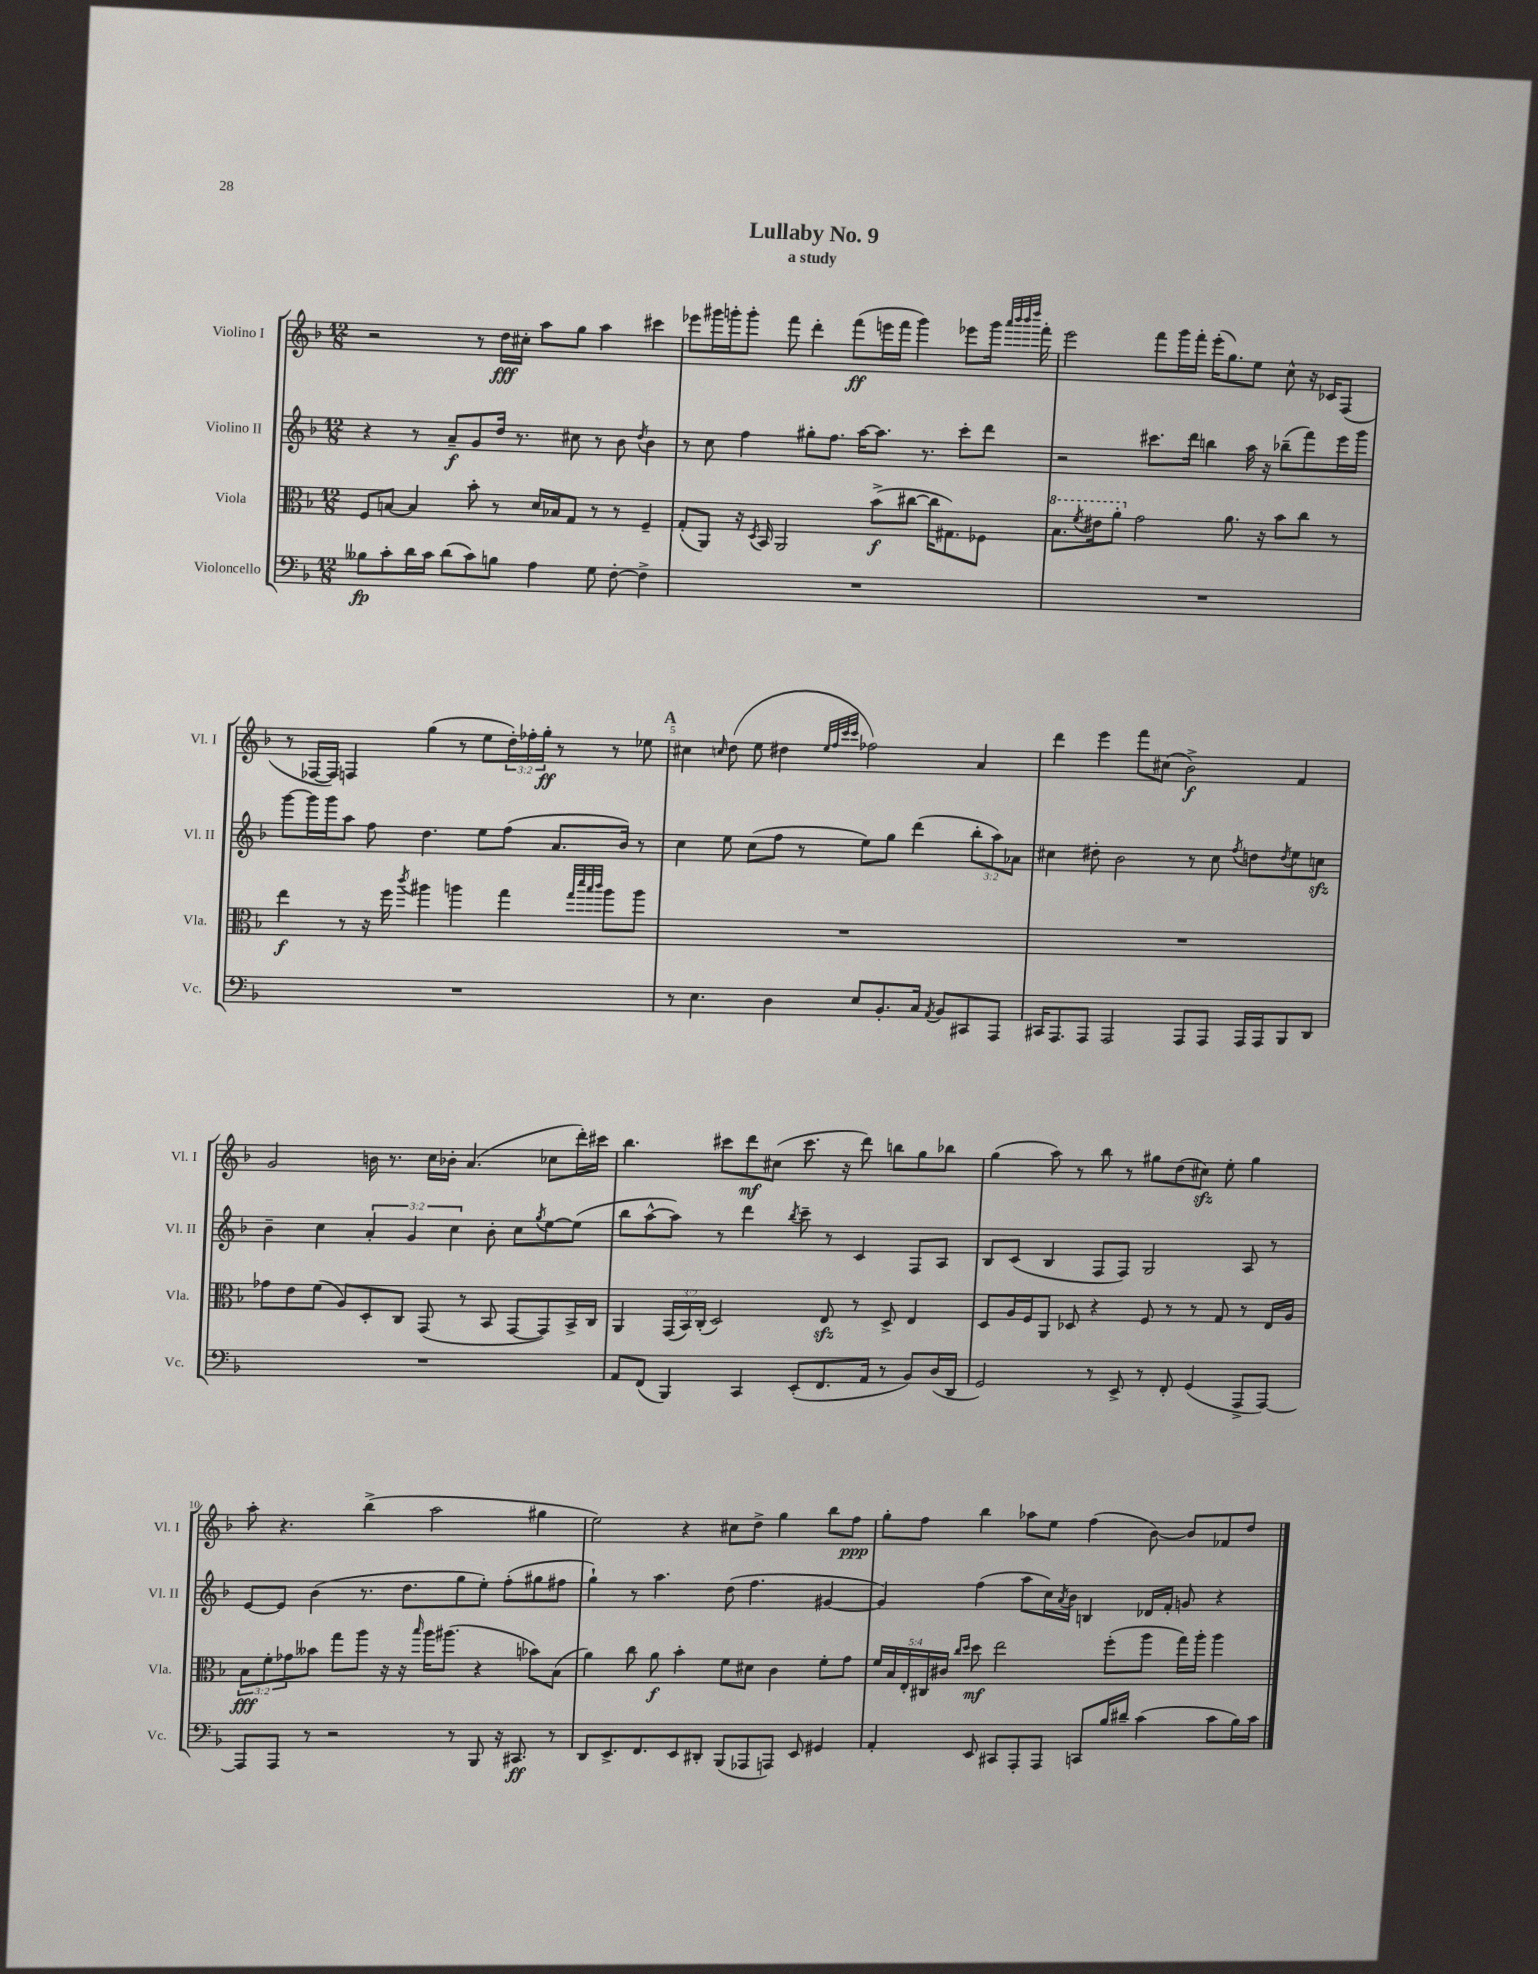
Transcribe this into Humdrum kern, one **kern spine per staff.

**kern	**dynam	**kern	**dynam	**kern	**dynam	**kern	**dynam
*part4	*part4	*part3	*part3	*part2	*part2	*part1	*part1
*staff4	*staff4	*staff3	*staff3	*staff2	*staff2	*staff1	*staff1
*I"Violoncello	*	*I"Viola	*	*I"Violino II	*	*I"Violino I	*
*I'Vc.	*	*I'Vla.	*	*I'Vl. II	*	*I'Vl. I	*
*clefF4	*	*clefC3	*	*clefG2	*	*clefG2	*
*k[b-]	*	*k[b-]	*	*k[b-]	*	*k[b-]	*
*M12/8	*	*M12/8	*	*M12/8	*	*M12/8	*
=1	=1	=1	=1	=1	=1	=1	=1
8B--X\L	fp	8F/L	.	4r	.	2r	.
8c'\	.	[8Bn/J	.	.	.	.	.
16d\L	.	4B/]	.	8r	.	.	.
16c\JJ	.	.	.	.	.	.	.
(8d\L	.	.	.	8a~/L	f	.	.
8c\)	.	8b-'\	.	8g/	.	8r	.
8Bn\J	.	8r	.	16dd/Jk	.	16dd\LL	fff
.	.	.	.	8.r	.	16cc#X'\JJ	.
4A\	.	16d/LL	.	.	.	8aa\L	.
.	.	16B-X/J	.	.	.	.	.
.	.	8G/J	.	8cc#X\	.	8gg\J	.
8G\	.	8r	.	8r	.	4aa\	.
[8F'\	.	8r	.	8b-\	.	.	.
.	.	.	.	8qdd/	.	.	.
4F^\]	.	4F~/	.	4b-\	.	4ccc#X\	.
=2	=2	=2	=2	=2	=2	=2	=2
1.r	.	(8G'/L	.	8r	.	8eee-X\L	.
.	.	8AA/J)	.	8cc\	.	16ggg#X\L	.
.	.	.	.	.	.	16gggn'\J	.
.	.	16r	.	4ff\	.	8ggg'\J	.
.	.	8qD/	.	.	.	.	.
.	.	16BB-/	.	.	.	.	.
.	.	2AA/	.	.	.	8fff\	.
.	.	.	.	8gg#X'\L	.	4ddd'\	.
.	.	.	.	8.ff\J	.	.	.
.	.	.	.	.	.	(8fff\L	ff
.	.	.	.	[16aa\KL	.	.	.
.	.	(8b-^\L	f	8.aa\J]	.	16eeen\L	.
.	.	.	.	.	.	16fff\JJ	.
.	.	[8cc#X\J	.	.	.	4ggg\)	.
.	.	.	.	8.r	.	.	.
.	.	16cc#\KL]	.	.	.	.	.
.	.	8.G#X\)	.	.	.	.	.
.	.	.	.	8ccc'\L	.	8eee-X\L	.
.	.	8F-X\J	.	8ddd\J	.	16ggg\Jk	.
.	.	.	.	.	.	32qqaaa/LLL	.
.	.	.	.	.	.	32qqbbb-/	.
.	.	.	.	.	.	32qqbbb-/	.
.	.	.	.	.	.	32qqdddd/JJJ	.
.	.	.	.	.	.	16fff'\	.
=3	=3	=3	=3	=3	=3	=3	=3
*	*	*8va	*	*	*	*	*
1.r	.	8.b-\L	.	2r	.	2eee\	.
.	.	8qff/	.	.	.	.	.
.	.	16ee#X\k	.	.	.	.	.
.	.	8aa'\J	.	.	.	.	.
*	*	*X8va	*	*	*	*	*
.	.	2g\	.	.	.	.	.
.	.	.	.	8.ccc#X\L	.	8fff\L	.
.	.	.	.	.	.	16ggg\L	.
.	.	.	.	16ddd\Jk	.	16fff'\JJ	.
.	.	.	.	4bbn\	.	(16eee'\KL	.
.	.	.	.	.	.	8.gg\)	.
.	.	8.a\	.	.	.	.	.
.	.	.	.	16aa\	.	8ee\J	.
.	.	16r	.	16r	.	.	.
.	.	8b-\L	.	(8bb-X~\L	.	8cc^^\	.
.	.	8cc\J	.	8fff\)	.	16r	.
.	.	.	.	.	.	16c-X/KL	.
.	.	8r	.	16eee\L	.	(8F/J	.
.	.	.	.	16ggg\JJ	.	.	.
!!LO:LB:g=z
=4	=4	=4	=4	=4	=4	=4	=4
1.r	.	4ee\	f	[8ggg\L	.	8r	.
.	.	.	.	16ggg\L]	.	[16F-X/LL	.
.	.	.	.	16ggg\J	.	16F-/JJ])	.
.	.	8r	.	8aa\J	.	4Fn/	.
.	.	16r	.	8ff\	.	.	.
.	.	16ff\	.	.	.	.	.
.	.	8qccc/	.	.	.	.	.
.	.	4aa#X\	.	4.dd\	.	(4gg\	.
.	.	4aan\	.	.	.	8r	.
.	.	.	.	8ee\L	.	8ee\L	.
.	.	4gg\	.	(8ff\J	.	24dd'\L)	.
.	.	.	.	.	.	24ff-X'\	.
.	.	.	.	.	.	24gg'\JJ	ff
.	.	.	.	8.a/L	.	8r	.
.	.	32qqgg/LLL	.	.	.	.	.
.	.	32qqddd/	.	.	.	.	.
.	.	32qqbb-/	.	.	.	.	.
.	.	32qqccc/JJJ	.	.	.	.	.
.	.	8aa\L	.	.	.	8r	.
.	.	.	.	16b-/Jk)	.	.	.
.	.	8aa\J	.	8r	.	8ee-X\	.
!!LO:REH:place=s1:t=A
=5	=5	=5	=5	=5	=5	=5	=5
8r	.	1.r	.	4cc\	.	4cc#X\	.
4.E\	.	.	.	.	.	.	.
.	.	.	.	.	.	16qqccn/	.
.	.	.	.	8ee\	.	(8dd\	.
.	.	.	.	(8cc\L	.	8ee\	.
4D\	.	.	.	8ff\J	.	4dd#X\	.
.	.	.	.	8r	.	.	.
.	.	.	.	.	.	32qqee/LLL	.
.	.	.	.	.	.	32qqff/	.
.	.	.	.	.	.	32qqccc/	.
.	.	.	.	.	.	32qqccc/JJJ	.
8E/L	.	.	.	8ee\L)	.	2ff-X\)	.
8.BB-'/	.	.	.	8gg\J	.	.	.
.	.	.	.	(4ddd\	.	.	.
16C/Jk	.	.	.	.	.	.	.
8qAA/	.	.	.	.	.	.	.
8BB-/L	.	.	.	.	.	.	.
8CC#X/	.	.	.	12bb-'\L	.	4a/	.
.	.	.	.	12aa\)	.	.	.
8AAA/J	.	.	.	.	.	.	.
.	.	.	.	12a-X\J	.	.	.
=6	=6	=6	=6	=6	=6	=6	=6
16CC#X/KL	.	1.r	.	4cc#X\	.	4ddd\	.
8.AAA/	.	.	.	.	.	.	.
8AAA/J	.	.	.	8dd#X'\	.	4eee\	.
2AAA/	.	.	.	2b-\	.	.	.
.	.	.	.	.	.	8fff\L	.
.	.	.	.	.	.	(8cc#X\J	.
.	.	.	.	.	.	2b-^\)	f
8AAA/L	.	.	.	8r	.	.	.
8AAA/J	.	.	.	8cc#\	.	.	.
.	.	.	.	8qff/	.	.	.
16AAA/LL	.	.	.	8ddn\L	.	.	.
16AAA/J	.	.	.	.	.	.	.
.	.	.	.	8qdd/	.	.	.
8BBB-/	.	.	.	8ee\	.	4f/	.
8DD/J	.	.	.	8ccnzz\J	.	.	.
!!LO:LB:g=z
=7	=7	=7	=7	=7	=7	=7	=7
1.r	.	8g-X\L	.	4b-~\	.	2g/	.
.	.	8e\	.	.	.	.	.
.	.	(8f\J	.	4cc\	.	.	.
.	.	8A/L)	.	.	.	.	.
.	.	8D'/	.	6a'/	.	16bn\	.
.	.	.	.	.	.	8.r	.
.	.	8C/J	.	.	.	.	.
.	.	.	.	6g/	.	.	.
.	.	(8GG/	.	.	.	16cc\LL	.
.	.	.	.	.	.	16b-X'\JJ	.
.	.	.	.	6cc\	.	.	.
.	.	8r	.	.	.	(4.a/	.
.	.	8BB-/	.	8b-'\	.	.	.
.	.	[8GG/L	.	8cc\L	.	.	.
.	.	.	.	8qgg/	.	.	.
.	.	8GG/])	.	[8ee\	.	8cc-X\L	.
.	.	16BB-^/L	.	(8ee\J]	.	16ddd'\L)	.
.	.	16C/JJ	.	.	.	16ccc#X\JJ	.
=8	=8	=8	=8	=8	=8	=8	=8
8AA/L	.	4AA/	.	8bb-\L	.	4.bb-\	.
(8FF/J	.	.	.	[8aa^^\	.	.	.
4BBB-/)	.	(24GG/LL	.	8aa\J])	.	.	.
.	.	24BB-/)	.	.	.	.	.
.	.	(24C'/JJ	.	.	.	.	.
.	.	2D/)	.	8r	.	8ccc#X\L	.
4CC/	.	.	.	4ddd\	.	8ddd\	mf
.	.	.	.	.	.	(8cc#X\J	.
.	.	.	.	8qbb-/	.	.	.
(8EE'/L	.	.	.	8ccc~\	.	8.ccc#\	.
8.FF/	.	8Ezz/	.	8r	.	.	.
.	.	.	.	.	.	16r	.
.	.	8r	.	4c/	.	8ddd\)	.
16AA/Jk	.	.	.	.	.	.	.
8r	.	8D^/	.	.	.	8bbn\L	.
8BB-/L)	.	4E/	.	8F/L	.	8gg\	.
(16D/L	.	.	.	8A/J	.	8bb-X\J	.
16DD/JJ	.	.	.	.	.	.	.
=9	=9	=9	=9	=9	=9	=9	=9
2GG/)	.	8D/L	.	8B-/L	.	(4gg\	.
.	.	16A/L	.	(8c/J	.	.	.
.	.	16F/J	.	.	.	.	.
.	.	8AA/J	.	4B-/	.	8aa\)	.
.	.	8D-X/	.	.	.	8r	.
8r	.	4r	.	8F/L	.	8bb-\	.
8EE^/	.	.	.	8F/J)	.	8r	.
8r	.	8F/	.	2G/	.	8gg#X\L	.
8FF'/	.	8r	.	.	.	(8dd\	.
(4GG/	.	8r	.	.	.	8cc#Xzz\J)	.
.	.	8G/	.	.	.	8ee'\	.
8AAA^/L	.	8r	.	8A/	.	4gg#\	.
[8AAA/J)	.	16E/LL	.	8r	.	.	.
.	.	16A/JJ	.	.	.	.	.
!!LO:LB:g=z
=10	=10	=10	=10	=10	=10	=10	=10
8AAA/L]	.	12B-\L	fff	[8e/L	.	8aa'\	.
.	.	12f'\	.	.	.	.	.
8AAA/J	.	.	.	8e/J]	.	4.r	.
.	.	12g-X\	.	.	.	.	.
8r	.	8b--X\J	.	(4b-\	.	.	.
2r	.	8gg\L	.	.	.	.	.
.	.	8aa\J	.	8.r	.	(4bb-^\	.
.	.	16r	.	.	.	.	.
.	.	16r	.	8.dd\L	.	.	.
.	.	16qqbb-/	.	.	.	.	.
.	.	16aa\KL	.	.	.	2aa\	.
.	.	(8.aa#X\J	.	.	.	.	.
8r	.	.	.	8gg\	.	.	.
8BBB-/	.	4r	.	8ee'\J)	.	.	.
16r	.	.	.	(8ff'\L	.	.	.
8.CC#X/	ff	.	.	.	.	.	.
.	.	8b-X\L)	.	8gg#X\	.	4gg#X\	.
8r	.	(8B-\J	.	8ff#X\J	.	.	.
=11	=11	=11	=11	=11	=11	=11	=11
8DD/L	.	4a\)	.	4gg`\)	.	2ee\)	.
8.EE^/	.	.	.	.	.	.	.
.	.	8cc\	.	8r	.	.	.
8.FF/	.	.	.	.	.	.	.
.	.	8a\	f	4.aa\	.	.	.
8EE/	.	4b-'\	.	.	.	4r	.
8DD#X'/J	.	.	.	.	.	.	.
(8BBB-/L	.	8f\L	.	(8dd\	.	8cc#X\L	.
8AAA-X/	.	8d#X\J	.	4.ff\	.	8dd^\J	.
8AAAn/J)	.	4c\	.	.	.	4gg\	.
8EE/	.	.	.	.	.	.	.
4GG#X/	.	8f'\L	.	[4g#X/	.	8bb-\L	.
.	.	8g\J	.	.	.	8ff\J	ppp
=12	=12	=12	=12	=12	=12	=12	=12
4AA'/	.	20f/LL	.	4g#/])	.	8gg'\L	.
.	.	20B-/	.	.	.	.	.
.	.	20E'/	.	.	.	.	.
.	.	.	.	.	.	8ff\J	.
.	.	20C#X/	.	.	.	.	.
.	.	20c#X/JJ	.	.	.	.	.
.	.	16qqcc/LL	.	.	.	.	.
.	.	16qqdd/JJ	.	.	.	.	.
8EE/	.	8dd\	mf	(4ff\	.	4bb-\	.
8CC#X/L	.	2ee\	.	.	.	.	.
8AAA'/	.	.	.	8aa\L	.	8aa-X\L	.
8AAA/J	.	.	.	16cc\L)	.	8ee\J	.
.	.	.	.	8qa/	.	.	.
.	.	.	.	16b-\JJ	.	.	.
8CCn/L	.	.	.	4Bn/	.	(4ff\	.
16B-/L	.	(8ff'\L	.	.	.	.	.
16d#X~/JJ	.	.	.	.	.	.	.
(4c\	.	8aa\J	.	16d-X/LL	.	[8b-\)	.
.	.	.	.	16f'/JJ	.	.	.
.	.	16gg\LL)	.	8gn/	.	8b-/L]	.
.	.	16aa'\JJ	.	.	.	.	.
8c\L	.	4aa\	.	4r	.	8f-X/	.
16B-\L)	.	.	.	.	.	8dd/J	.
16c\JJ	.	.	.	.	.	.	.
==	==	==	==	==	==	==	==
*-	*-	*-	*-	*-	*-	*-	*-
